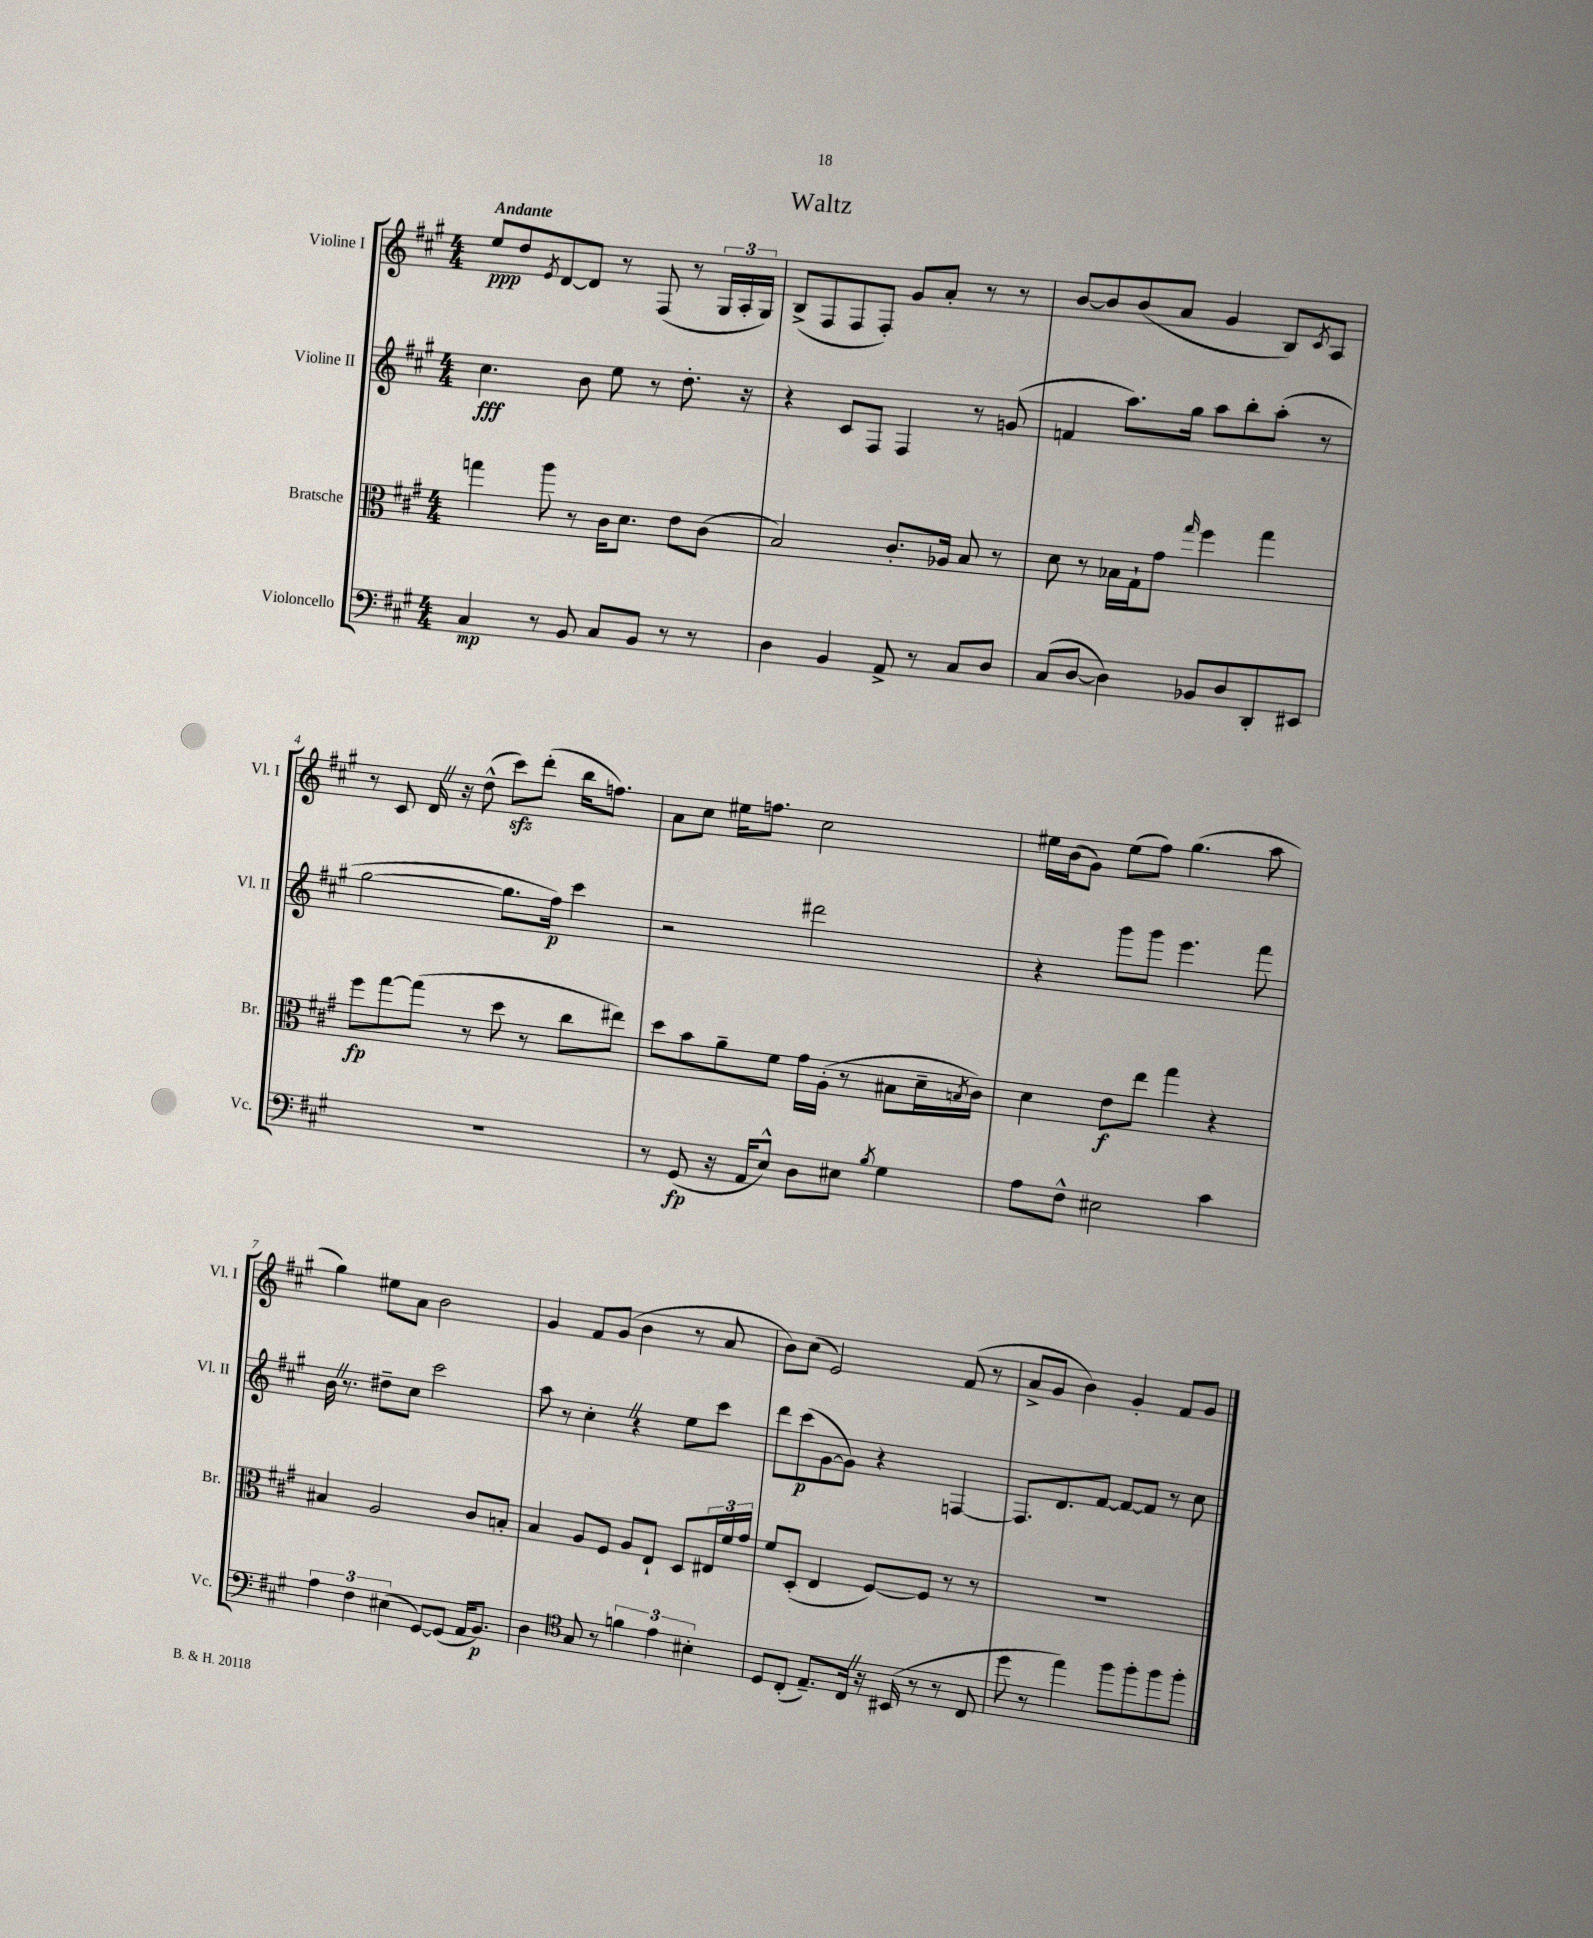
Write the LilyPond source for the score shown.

\header { title = "Waltz" }
<<
\new StaffGroup <<
\new Staff = "s0" \with { instrumentName = "Violine I" shortInstrumentName = "Vl. I" } {
    \clef treble \key a \major \numericTimeSignature \time 4/4 \tempo "Andante"
    e''8\ppp d''8 \acciaccatura { e'8 } d'8~ d'8 r8 fis8( r8 \tuplet 3/2 { gis16 a16-. gis16) } |
    b8->( fis8 fis8 fis8-.) gis'8 a'8-. r8 r8 |
    b'8~ b'8 b'8( a'8 gis'4 b8) \acciaccatura { cis'8 } a8 |
    r8 cis'8 d'16 \once \override BreathingSign.text = \markup { \musicglyph "scripts.caesura.straight" } \breathe r16 d''8-^( cis'''8\sfz) d'''8-.( b''16 f''8.) |
    a'8 cis''8 eis''16 f''8. cis''2 |
    eis''16 b'16( gis'8) eis''8( fis''8) gis''4.( a''8 |
    gis''4) eis''8 a'8 b'2 |
    gis'4 fis'8 gis'8( b'4 r8 a'8 |
    b'8) cis''8( e'2) fis'8( r8 |
    a'8-> gis'8 b'4) gis'4-. fis'8 gis'8 \bar "|." |
}
\new Staff = "s1" \with { instrumentName = "Violine II" shortInstrumentName = "Vl. II" } {
    \clef treble \key a \major \numericTimeSignature \time 4/4
    cis''4.\fff b'8 e''8 r8 d''8.-. r16 |
    r4 cis'8 fis8 fis4 r8 g'8( |
    f'4 a''8.) gis''16 a''8 b''8-. a''8-.( r8 |
    gis''2~ gis''8. fis''16\p) cis'''4 |
    r2 dis'''2 |
    r4 gis'''8 gis'''8 e'''4. fis'''8 |
    b'16 \once \override BreathingSign.text = \markup { \musicglyph "scripts.caesura.straight" } \breathe r8. dis''8-- cis''8 cis'''2 |
    a''8 r8 cis''4-. \once \override BreathingSign.text = \markup { \musicglyph "scripts.caesura.straight" } \breathe r4 e''8 cis'''8 |
    d'''8 cis'''8\p( gis'8~ gis'8) r4 f4~ |
    f8. d'8. fis'8~ fis'8~ fis'8 r8 cis''8 \bar "|." |
}
\new Staff = "s2" \with { instrumentName = "Bratsche" shortInstrumentName = "Br." } {
    \clef alto \key a \major \numericTimeSignature \time 4/4
    g''4 a''8 r8 cis'16 d'8. e'8 cis'8( |
    b2) cis'8.-. aes16 b8 r8 |
    d'8 r8 bes16 gis16-! gis'8 \grace { gis''16 } fis''4 gis''4 |
    fis''8\fp gis''8~ gis''8( r8 d''8 r8 cis''8 eis''8) |
    d''8 b'8 a'8-- fis'8 gis'16 a16-.( r8 bis8 d'16-- \acciaccatura { b8 } cis'16) |
    d'4 e'8\f e''8 gis''4 r4 |
    bis4 a2 cis'8 b8-. |
    b4 a8 fis8 a8 e8-! d8 \tuplet 3/2 { eis16 fis'16 gis'16 } |
    fis'8 d8-.( e4 fis8~) fis8 r8 r8 |
    R1 \bar "|." |
}
\new Staff = "s3" \with { instrumentName = "Violoncello" shortInstrumentName = "Vc." } {
    \clef bass \key a \major \numericTimeSignature \time 4/4
    cis4\mp r8 b,8 cis8 b,8 r8 r8 |
    d4 b,4 a,8-> r8 cis8 d8 |
    cis8( d8~ d4) bes,8 d8 d,8-. eis,8 |
    R1 |
    r8 gis,8\fp( r16 a,16 e8-^) d8 eis8 \acciaccatura { b8 } gis4 |
    a8 fis8-^ eis2 cis'4 |
    \tuplet 3/2 { a4 fis4 eis4( } gis,8~) gis,8( a,16 b,8.\p) |
    d4 \clef tenor gis8 r8 \tuplet 3/2 { f'4 e'4 bis4-. } |
    d8 cis8-.( e8.--) cis16 \once \override BreathingSign.text = \markup { \musicglyph "scripts.caesura.straight" } \breathe r16 bis,16( r8 r8 cis8 |
    d''8 r8 e''4) fis''8 fis''8-. fis''8 fis''8-. \bar "|." |
}
>>
>>
